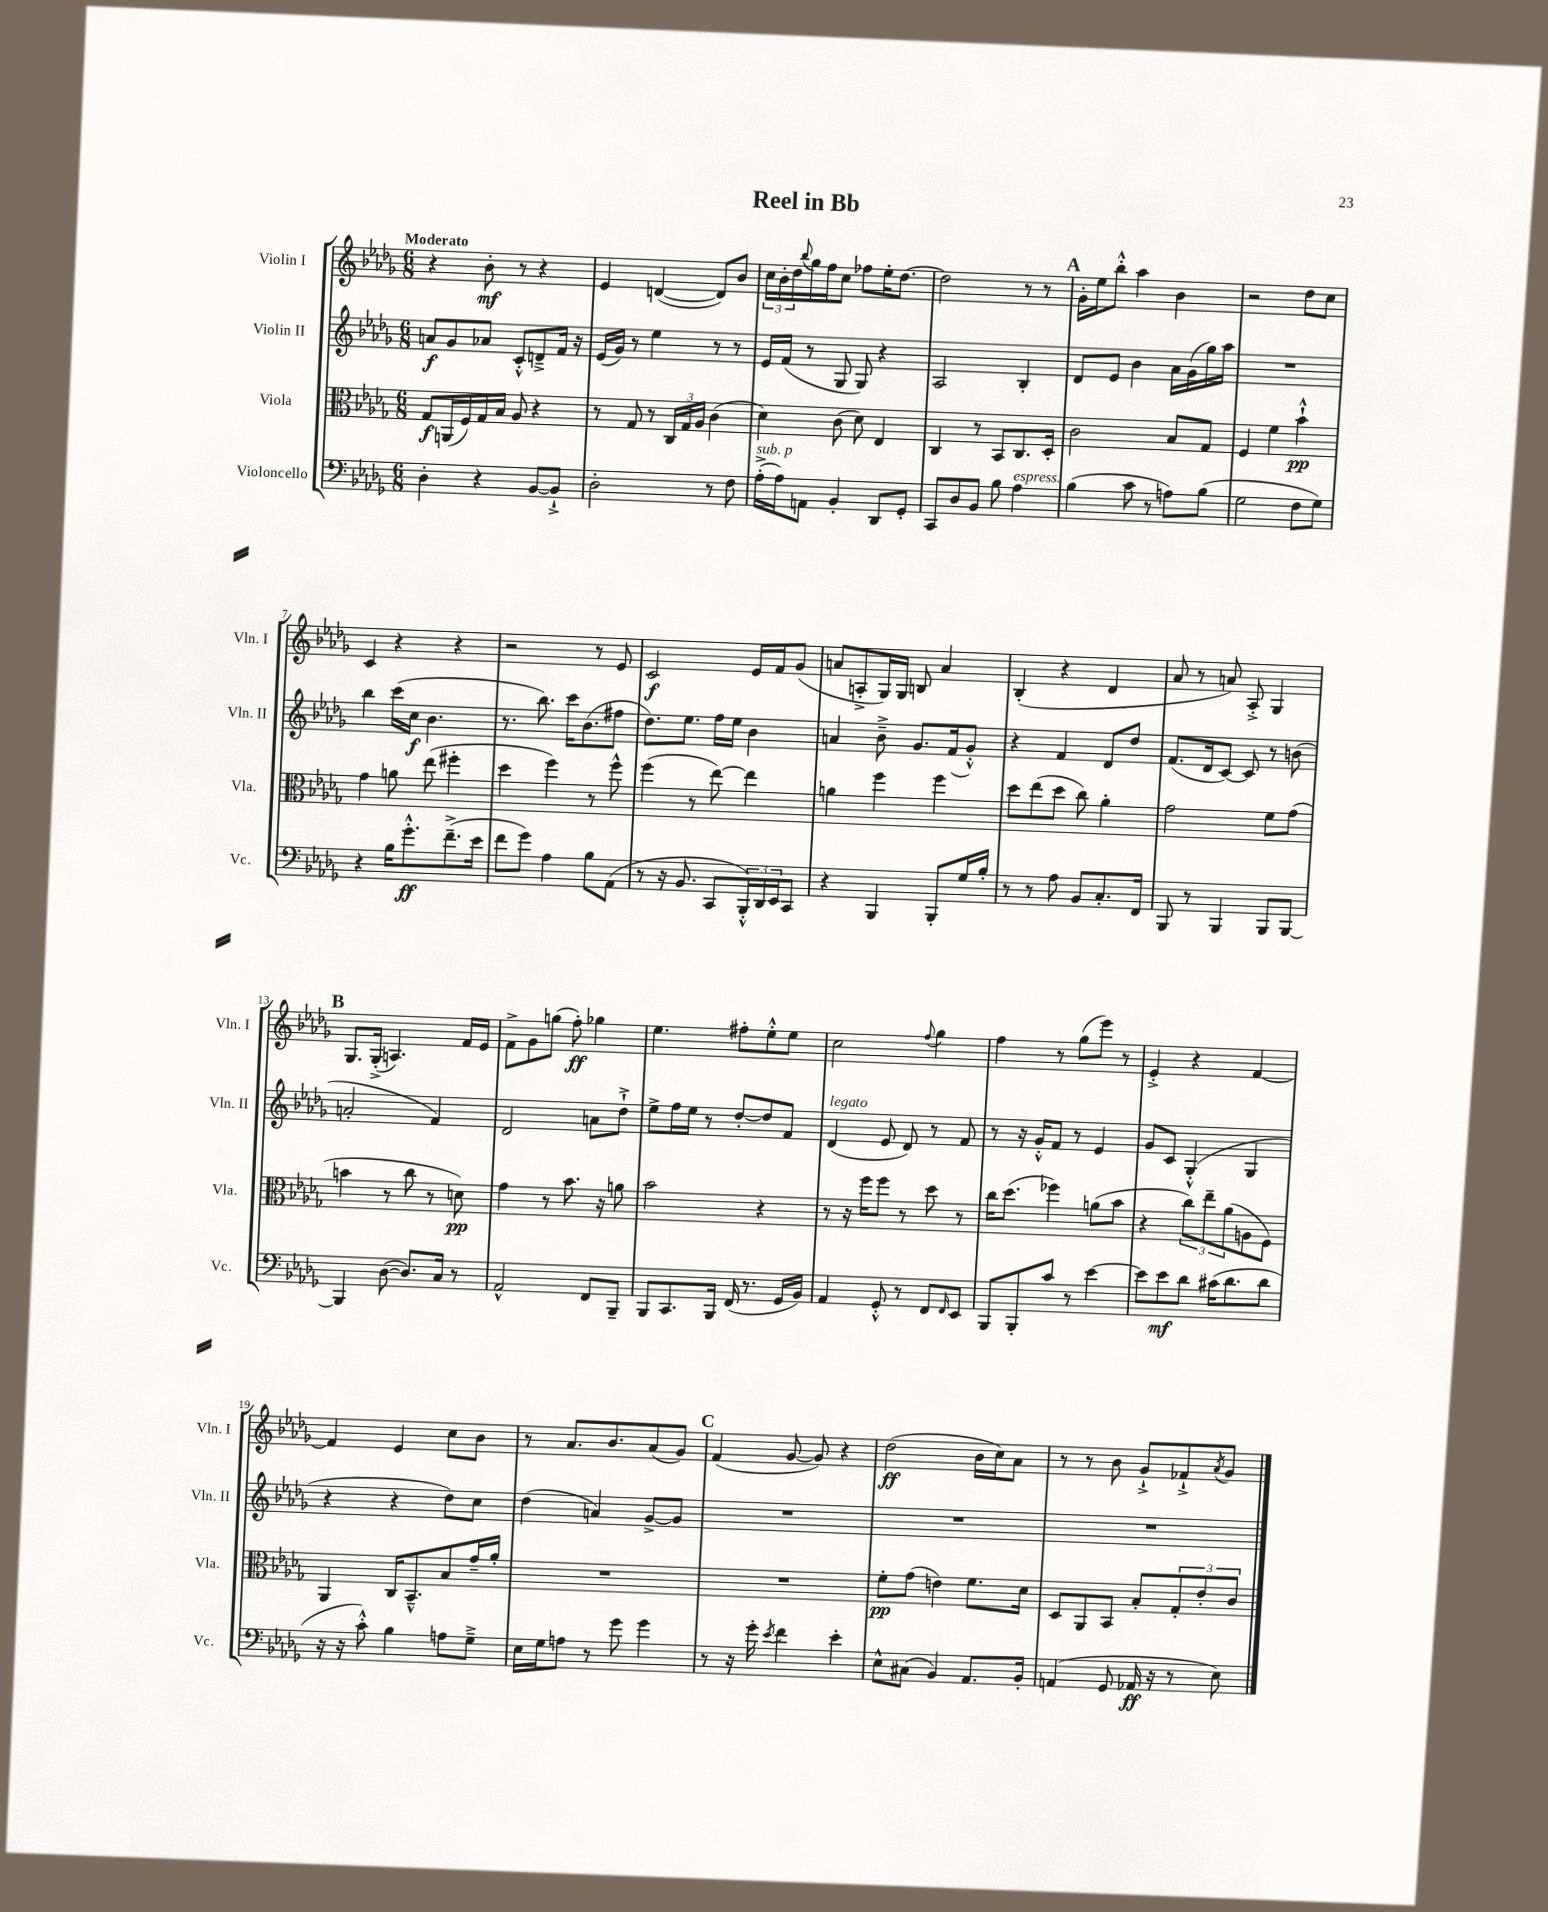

**kern	**kern	**kern	**kern
*staff4	*staff3	*staff2	*staff1
*clefF4	*clefC3	*clefG2	*clefG2
*k[b-e-a-d-g-]	*k[b-e-a-d-g-]	*k[b-e-a-d-g-]	*k[b-e-a-d-g-]
*M6/8	*M6/8	*M6/8	*M6/8
4D-'	8G-	8a	4r
.	(16AA	8g-	.
.	16F)	.	.
4r	16G-	8a-	8b-'
.	16B-	.	.
.	8A-	8c'^^	8r
[8BB-	4r	8d~^	4r
8BB-`^]	.	16f	.
.	.	16r	.
=	=	=	=
2D-'	8r	(16e-	4e-
.	.	16g-)	.
.	8G-	8r	.
.	8r	4ee-	([4d
.	24C	.	.
.	24G-	.	.
.	24A-	.	.
8r	(4c	8r	8d])
8F	.	8r	8b-
=	=	=	=
(16A-'^	4d-)	16e-	24cc
.	.	.	24b-'
16A-)	.	(16f	.
.	.	.	24dd-
.	.	.	8qqbb-
8AA	.	8r	16gg-
.	.	.	16ff
4BB-'	(8c	8G-	8cc
.	8d-)	8G-)	8ff-
8DD-	4E-	4r	16ee-'
.	.	.	[8.dd-
8GG-'	.	.	.
=	=	=	=
8CC	4C	2A-	2dd-]
8D-	.	.	.
8BB-	8r	.	.
8B-	8BB-	.	.
4A-	8.C	4B-'	8r
.	.	.	8r
.	16D-'	.	.
=	=	=	=
(4B-	2c	8d-	16g-'
.	.	.	16ee-
.	.	8e-	8bb-'^^
8c	.	4b-	4aa-
8r	.	.	.
8A)	8B-	16a-	4b-
.	.	(16g-	.
(8B-	8G-	16gg-)	.
.	.	16aa-	.
=	=	=	=
2G-	4F	2.r	2r
.	4f	.	.
8F	4b-`^^	.	8dd-
8G-)	.	.	8cc
=	=	=	=
4r	4g-	4bb-	4c
16B-	8a	(16ccc	4r
8.g-'^^	.	16cc	.
.	(8ee-	4.b-	.
(8.f~^	4ff#'	.	4r
16e-	.	.	.
=	=	=	=
8f	4dd-	8.r	2r
8g-)	.	.	.
.	.	8.bb-)	.
4A-	4ff)	.	.
.	.	16ccc	.
.	.	(8.b-	.
8B-	8r	.	8r
(8AA-	8ff^^	8ff#	8e-
=	=	=	=
8r	(4ff	8.dd-)	2c
16r	.	.	.
8.BB-	.	8.ee-	.
.	8r	.	.
8CC	[8ee-)	16ff	.
.	.	16ee-	.
24BBB-'^^)	4ee-]	4b-	16e-
24DD-	.	.	.
.	.	.	16f
24EE-	.	.	.
8CC	.	.	(8g-
=	=	=	=
4r	4a	4a	8a
.	.	.	8A'^
4BBB-	4ff	8b-~^	16G-)
.	.	.	16G-
.	.	8.g-	8B
8BBB-'	4ff	.	4a
.	.	(16f	.
16G-	.	8g-'^^)	.
16B-'	.	.	.
=	=	=	=
8r	8dd-	4r	(4B-'
8r	(8ee-	.	.
8A-	8dd-	4f	4r
8BB-	8cc)	.	.
8.C'	4a-'	8d-	4d-
.	.	8dd-	.
16FF	.	.	.
=	=	=	=
8BBB-	2g-	(8.f	8a-
8r	.	.	8r
.	.	16d-	.
4BBB-	.	[8c)	8a)
.	.	8c]	8A-'^
8BBB-	8f	8r	4G-
[8BBB-	(8g-	(8b	.
=	=	=	=
4BBB-]	4b	2a'	8.G-
.	.	.	(16G-'^
([8D-	8r	.	4.A)
8.D-])	8cc	.	.
.	8r	4f)	.
16C	.	.	.
8r	8d)	.	16f
.	.	.	16e-
=	=	=	=
2AA-^^	4g-	2d-	8f^
.	.	.	8g-
.	8r	.	(8gg
.	8.b-	.	8ff')
8FF	.	8a	4gg-
.	16r	.	.
8BBB-~	8a	8dd-`^	.
=	=	=	=
8BBB-	2b-	8ee-^	4.ee-
8.CC	.	16ff	.
.	.	16ee-	.
.	.	8r	.
16BBB-	.	.	.
(16FF	.	[8dd-'	8ff#'
8.r	.	.	.
.	4r	8dd-]	8ee-'^^
16GG-	.	8f	8ee-
16BB-)	.	.	.
=	=	=	=
4AA-	8r	(4d-	2cc
.	16r	.	.
.	16ff	.	.
8GG-'^^	8ff	8e-	.
8r	8r	8d-)	.
.	.	.	8qqff
8FF	8dd-	8r	4gg-
16qqFF	.	.	.
8EE-	8r	8f	.
=	=	=	=
8BBB-	16cc	8r	4ff
.	(8.dd-	.	.
8BBB-'	.	16r	.
.	.	16g-'^^	.
8c	4ff-)	8f	8r
8r	.	8r	(8gg-
[4e-	(8a	4e-	8eee-)
.	8b-	.	8r
=	=	=	=
8e-]	4r	8g-	4e-'^
8e-	.	8c	.
8d-	12cc)	(4G-'^^	4r
.	12ee-~	.	.
(16c#	.	.	.
.	(12a-	.	.
8.d-	.	.	.
.	8A	4G-	[4f
8d-	8F)	.	.
=	=	=	=
16r	4AA-	4r	4f]
16r	.	.	.
8c'^^)	.	.	.
4B-	16C	4r	4e-
.	8.BB-~^^	.	.
8A	8B-	8dd-)	8cc
8G-~^	16g-~	8cc	8b-
.	16a-'	.	.
=	=	=	=
16E-	2.r	(4dd-	8r
16G-	.	.	.
8A	.	.	8.a-
8r	.	4a)	.
.	.	.	8.b-
8g-	.	.	.
4g-	.	[8g-^	(8a-
.	.	8g-]	8g-)
=	=	=	=
8r	2.r	2.r	(4f
16r	.	.	.
16g-'	.	.	.
8qe-	.	.	.
4f	.	.	[8g-
.	.	.	8g-])
4e-'	.	.	4r
=	=	=	=
8E-^^	8f'	2.r	(2dd-
(8C#	(8g-	.	.
4BB-)	4e)	.	.
8.AA-	8.f	.	16b-
.	.	.	16cc)
.	.	.	8a-
16BB-'	16d-	.	.
=	=	=	=
(4AA	8D-	2.r	8r
.	8AA-	.	8r
8GG-	8BB-	.	8b-
16AA-	8B-'	.	8g-`^
16r	.	.	.
8r	12G-'	.	8f-`^
.	12e-'	.	.
.	.	.	8qa-
8E-)	.	.	8g-
.	12c	.	.
==	==	==	==
*-	*-	*-	*-
